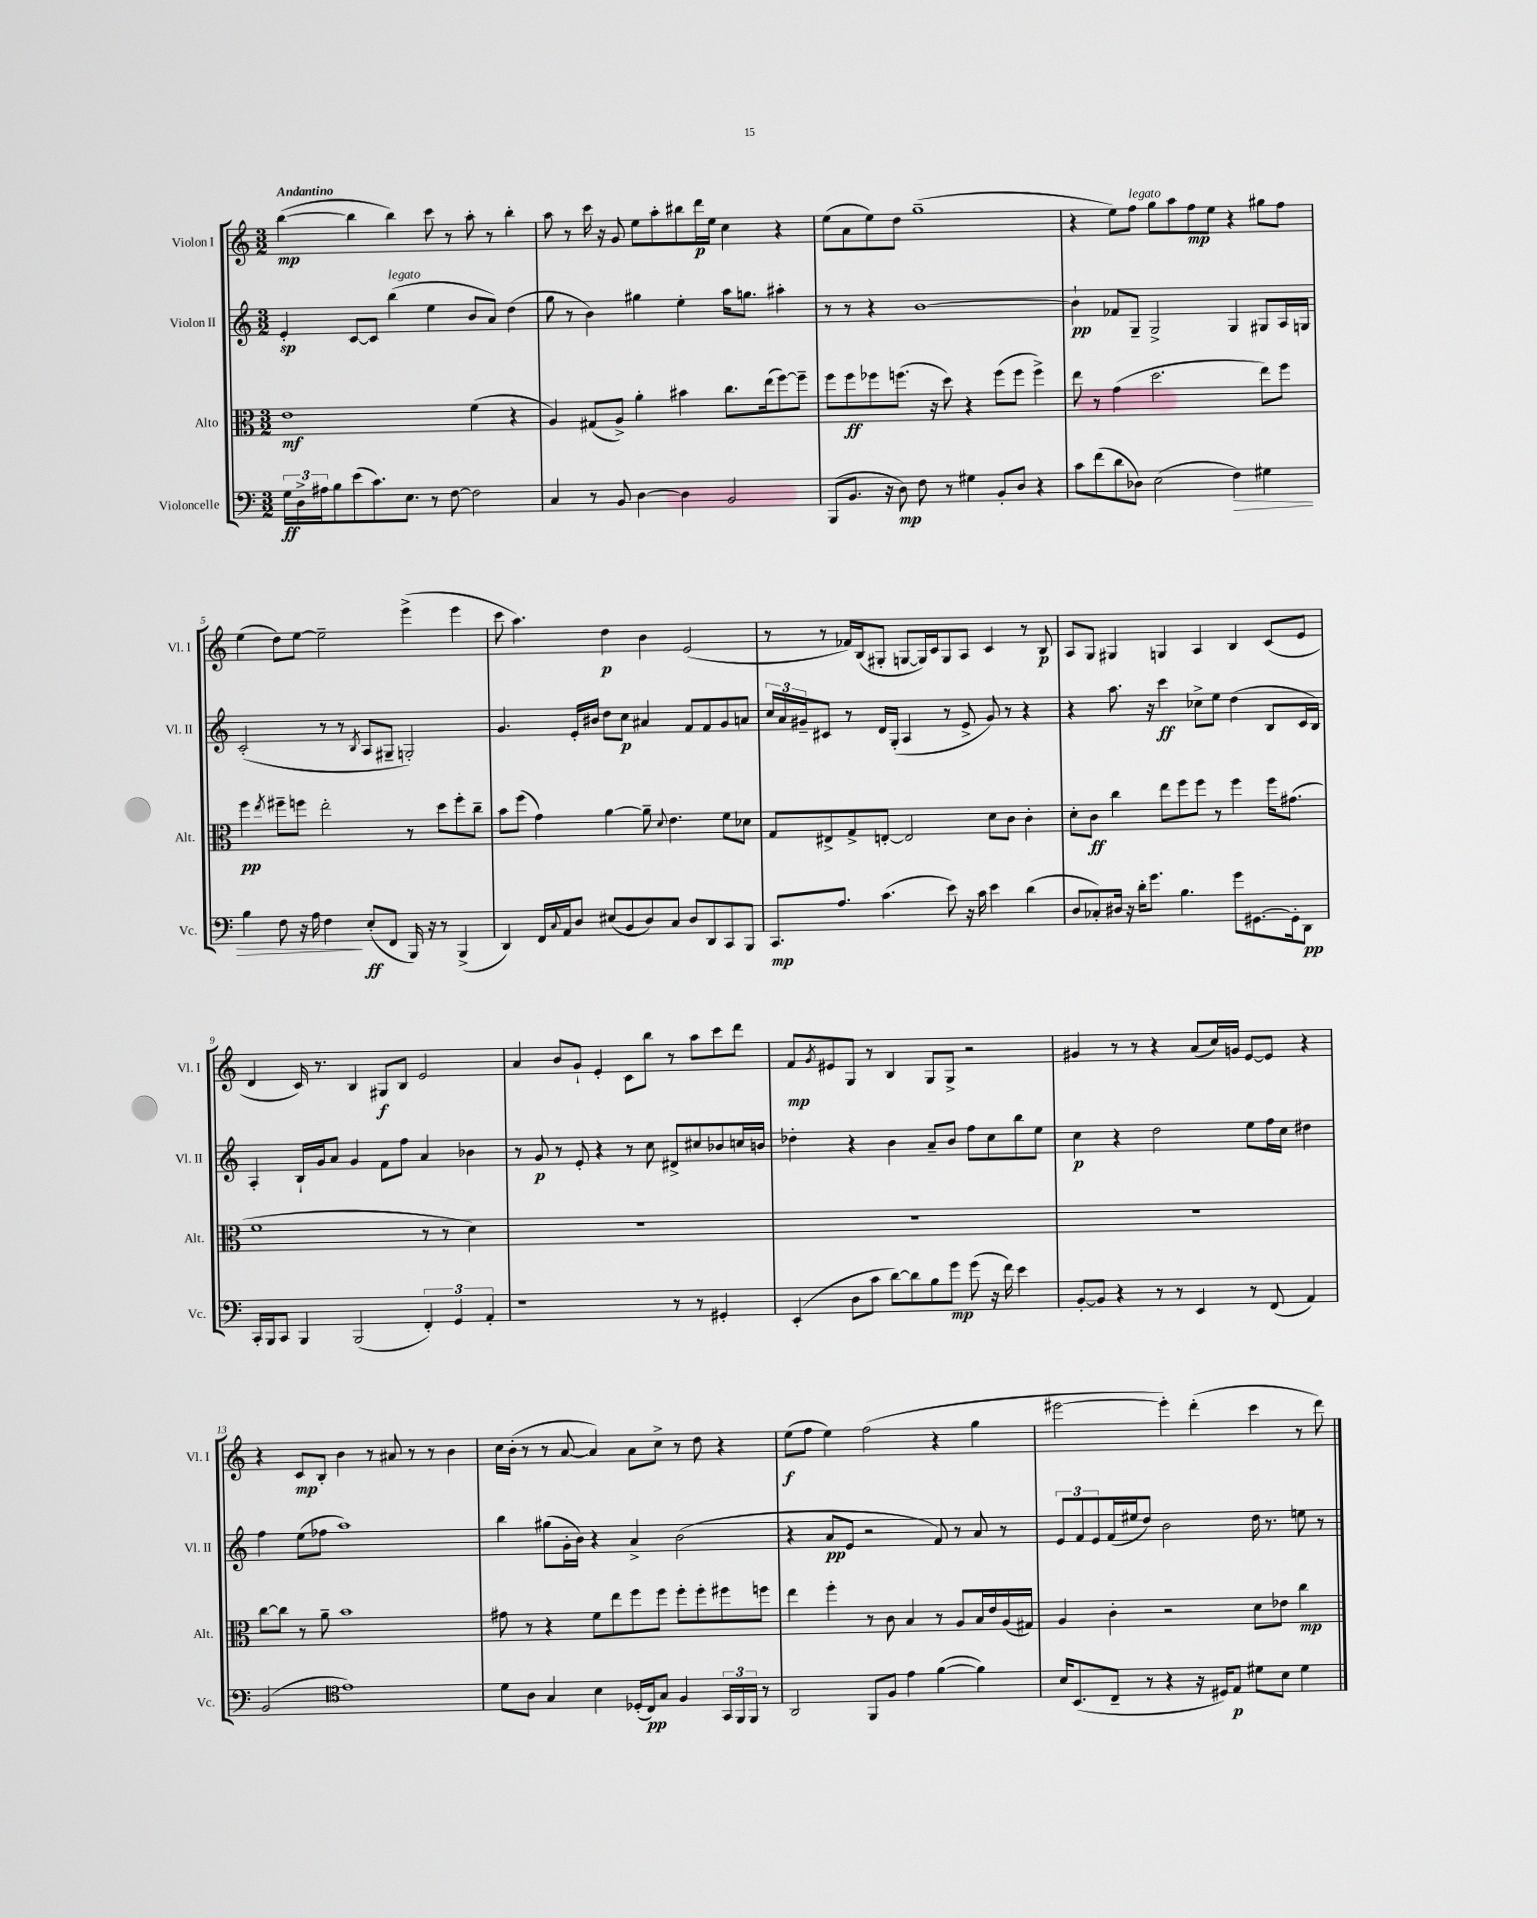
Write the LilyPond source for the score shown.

<<
\new StaffGroup <<
\new Staff = "s0" \with { instrumentName = "Violon I" shortInstrumentName = "Vl. I" } {
    \clef treble \key c \major \numericTimeSignature \time 3/2 \tempo "Andantino"
    b''4~\mp( b''4 b''4) c'''8 r8 a''8-. r8 b''4-. |
    a''8 r8 c'''16 r16 g'8 e''8 a''8-. bis''8 d'''16\p e''16 c''4 r4 |
    e''8( a'8 e''8) d''8 g''1--( |
    r4 e''8) f''8^\markup { \italic "legato" } g''8 a''8 f''8\mp e''8 r4 gis''8 f''8 |
    e''4( d''8) e''8~ e''2-- e'''4->( e'''4 |
    c'''8 a''4.) d''4\p b'4 e'2( |
    r8 r8 fes'16) b16( gis8-. g8~ g16) c'16 g8 a8 c'4 r8 b8\p |
    a8 g8 gis4 g4 a4 b4 c'8( e'8 |
    d'4 c'16) r8. b4 gis8\f b8 e'2 |
    a'4 b'8 g'8-! e'4-. c'8 b''8 r8 a''8 c'''8 d'''8 |
    f'8\mp \acciaccatura { g'8 } eis'8 g8 r8 b4 g8 g8-> r2 |
    gis'4 r8 r8 r4 a'8( c''16) g'16 e'8~ e'8 r4 |
    r4 c'8\mp b8-. b'4 r8 ais'8 r8 r8 b'4 |
    c''16 b'16-.( r8 r8 a'8~ a'4) a'8 c''8-> r8 d''8 r4 |
    e''8\f( f''8 e''4) f''2( r4 g''4 |
    eis'''2~ eis'''4-.) d'''4-.( c'''4 r8 d'''8) \bar "|." |
}
\new Staff = "s1" \with { instrumentName = "Violon II" shortInstrumentName = "Vl. II" } {
    \clef treble \key c \major \numericTimeSignature \time 3/2
    e'4-.\sp c'8~ c'8 b''4^\markup { \italic "legato" }( e''4 b'8 a'8) d''4( |
    g''8 r8 b'4) gis''4 e''4-. a''16 g''8. ais''4-. |
    r8 r8 r4 b'1~ |
    b'4-!\pp fes'8 g8-- g2-> g4 gis8 a16 g16 |
    c'2-.( r8 r8 \acciaccatura { b8 } a8 gis8-- g2-.) |
    g'4. e'16-. bis'16 d''8 c''8\p ais'4 f'8 f'8 g'8 a'8 |
    \tuplet 3/2 { c''16 a'16 gis'16-- } cis'8 r8 d'16 g16-.( a4 r8 e'8-> gis'8) r8 r4 |
    r4 a''8. r16 c'''4\ff ces''8-> e''8 d''4( b8 c'16 b16) |
    a4-. b16-! g'16 a'8 g'4 f'8 f''8 a'4 bes'4 |
    r8 g'8\p r8 e'8-. r4 r8 c''8 dis'8-> cis''8 bes'8 c''16 b'16 |
    des''4-. r4 b'4 a'8-- b'8 f''8 c''8 b''8 e''8 |
    c''4\p r4 d''2 e''8 f''16 c''16 dis''4 |
    f''4 e''8( fes''8 a''1) |
    b''4 gis''8( g'16-. b'16) r4 a'4-> b'2( |
    r4 a'8\pp e'8 r2 f'8) r8 a'8 r8 |
    \tuplet 3/2 { e'8 f'8 e'8 } f'16( eis''16 d''8) b'2 d''16 r8. e''8 r8 \bar "|." |
}
\new Staff = "s2" \with { instrumentName = "Alto" shortInstrumentName = "Alt." } {
    \clef alto \key c \major \numericTimeSignature \time 3/2
    e'1\mf f'4( r4 |
    a4) gis8( a8->) a'4-. bis'4 c''8. e''16( f''8~) f''8-- |
    f''8 f''8\ff fes''8 f''8.( r16 d''8) r4 f''8( f''8 f''4->) |
    e''8 r8 g'4( d''2. e''8) f''8 |
    f''4\pp \acciaccatura { e''8 } fis''8-- f''8 e''2-. r8 d''8 f''8-. c''8-- |
    b'8 f''8( g'4) a'4~ a'8-- \appoggiatura { d'8 } e'4. f'8 des'8 |
    g8 eis8-> g8-> e8~-. e2 d'8 c'8 c'4-. |
    d'8-. c'8\ff c''4 e''8 f''8 f''8 r8 f''4 f''16 gis'8.( |
    f'1 r8 r8 d'4) |
    R1. |
    R1. |
    R1. |
    c''8~ c''8 r8 a'8-- b'1 |
    gis'8 r8 r4 f'8 e''8 f''8 f''8 f''8-. f''8-. fis''8 f''8 |
    e''4 f''4-. r8 c'8 b4 r8 a8 b16 e'16 a16( gis16) |
    a4 c'4-. r2 d'8 ees'8 c''4\mp \bar "|." |
}
\new Staff = "s3" \with { instrumentName = "Violoncelle" shortInstrumentName = "Vc." } {
    \clef bass \key c \major \numericTimeSignature \time 3/2
    \tuplet 3/2 { g16\ff d16-> ais16 } b8 e'8( c'8.) e8. r8 f8~ f2 |
    c4 r8 b,8 d4~ d4 b,2 |
    b,,8( b,8. r16 d8\mp) f8 r8 gis4 b,8-. d8 r4 |
    c'8 f'8( d'8 des8) e2( f4\>) gis4 |
    b4 f8 r16 a16 f4\! e8-.\ff( f,8 b,,16) r16 r8 b,,4->( |
    d,4) f,16 \appoggiatura { c8 } a,16 d8 eis8( b,8 d8) c8 d8 d,8 c,8 b,,8 |
    c,8.\mp a8. c'4.( e'8) r16 c'16 e'4 d'4( |
    d8 ces8-.) dis16 r16 d'16-. g'8. b4. g'8 gis,8.~ gis,16-. d,8\pp |
    c,16-. b,,16 c,8 b,,4 b,,2( \tuplet 3/2 { f,4-.) g,4 a,4-. } |
    r1 r8 r8 gis,4-. |
    e,4-.( d8 c'8 d'8~) d'8 b8 g'8\mp g'8( r16 f'16) e'4 |
    b,8~-. b,8 r4 r8 r8 e,4 r8 f,8( a,4) |
    b,2( \clef tenor e'1) |
    d'8 a8 g4 b4 des16-.( c16\pp) g8 f4 \tuplet 3/2 { g,16 f,16 f,16 } r8 |
    a,2 f,8 f8 e'4 f'4~( f'4) |
    b16 b,8.( c8-- r8 r4 r16 dis16) e8\p dis'8 b8 dis'4 \bar "|." |
}
>>
>>
